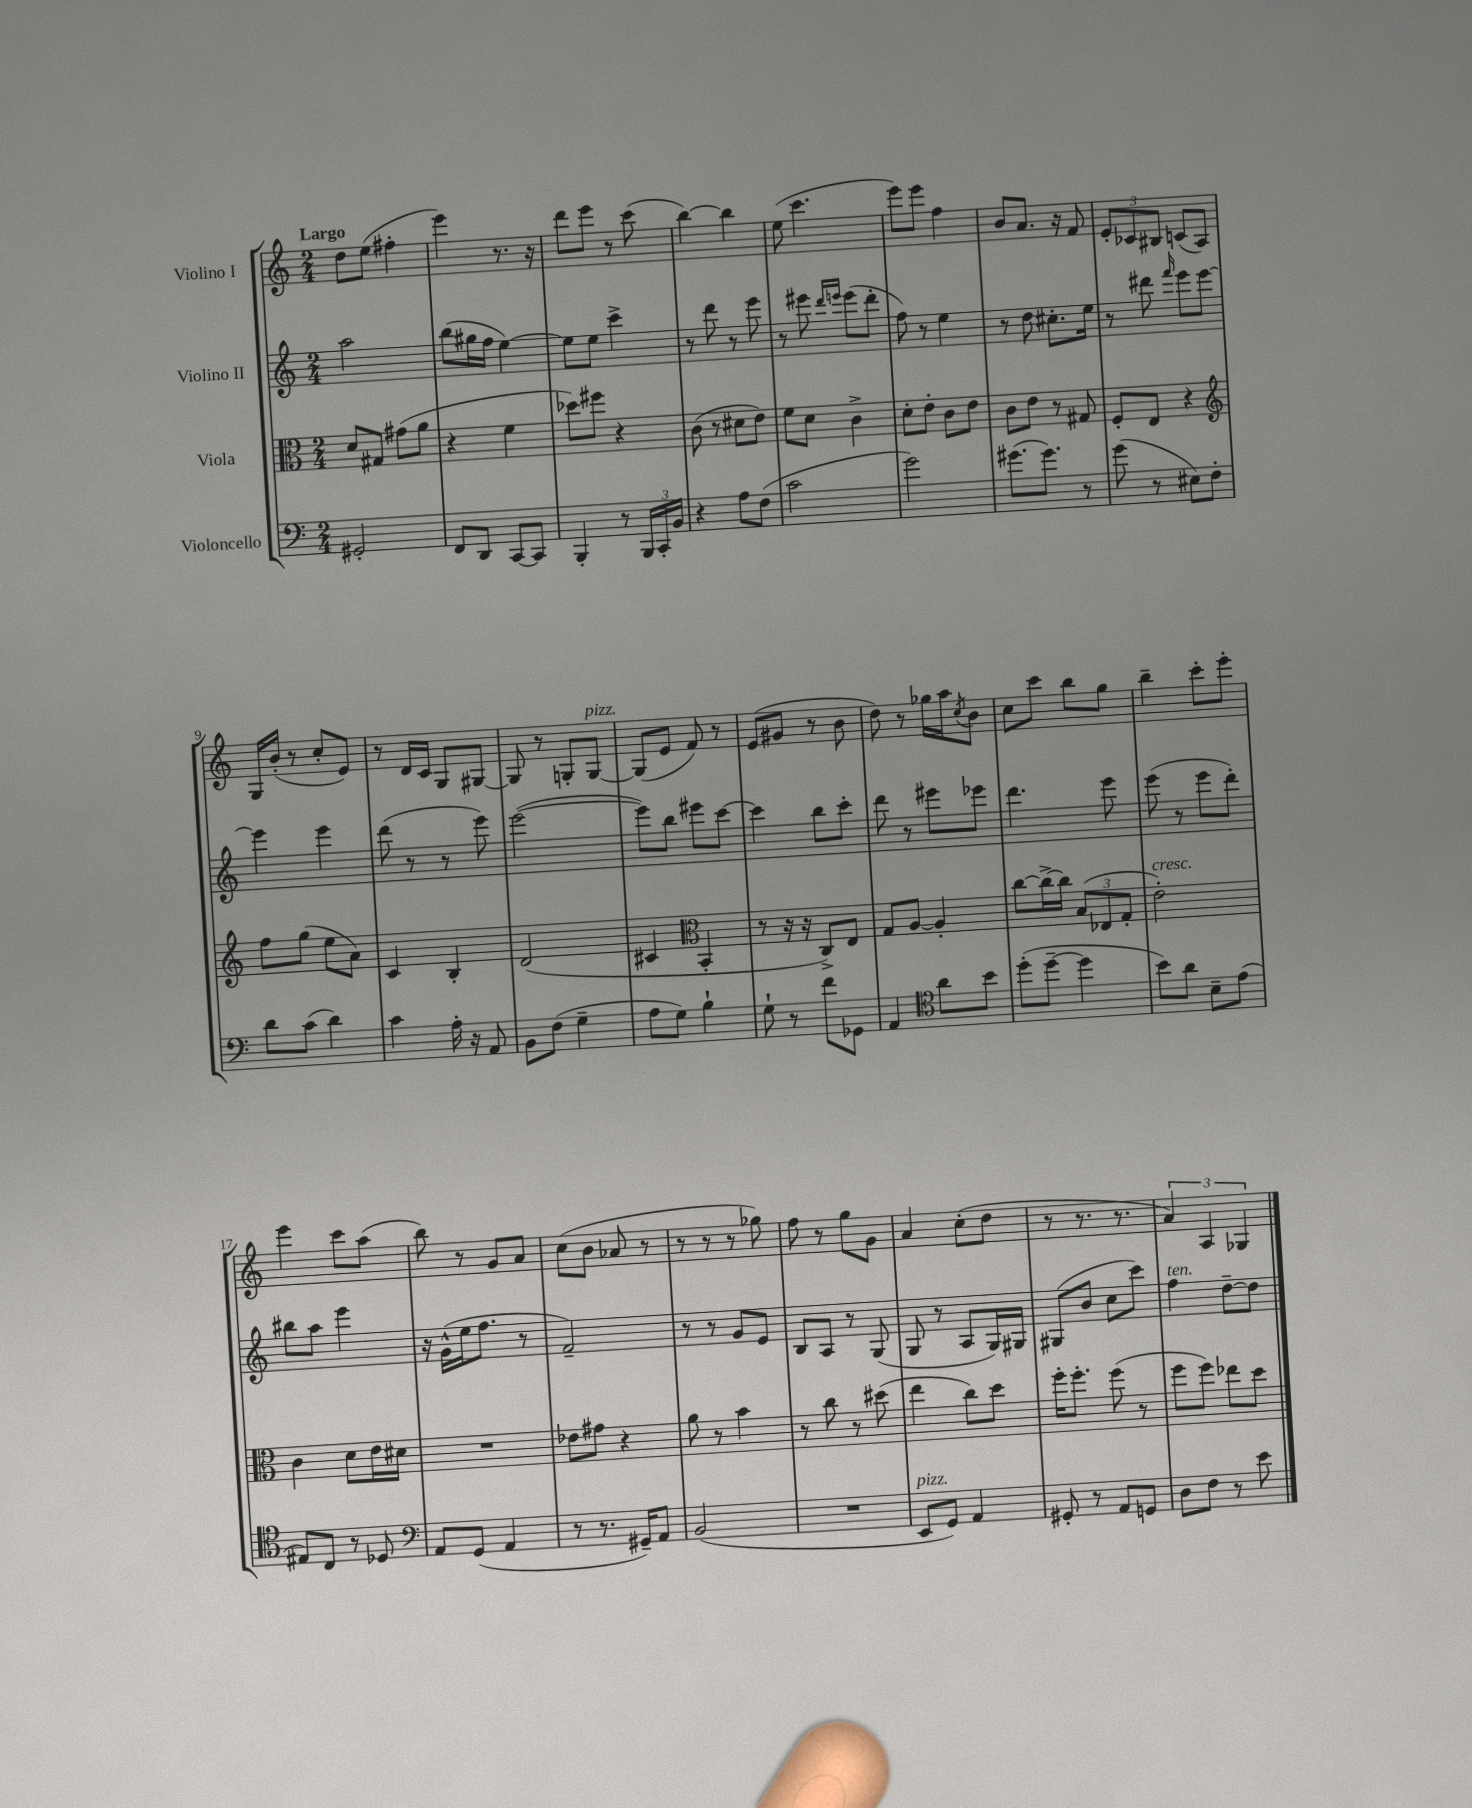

**kern	**kern	**kern	**kern
*staff4	*staff3	*staff2	*staff1
*clefF4	*clefC3	*clefG2	*clefG2
*k[]	*k[]	*k[]	*k[]
*M2/4	*M2/4	*M2/4	*M2/4
2GG#'/	8d/L	2aa\	8dd\L
.	8G#/J	.	(8ee\J
.	(8g#\L	.	4ff#'\
.	8a\J	.	.
=	=	=	=
8FF/L	4r	(8bb\L	4eee\)
8DD/J	.	16gg#\L	.
.	.	16ff\JJ	.
[8CC/L	4f\	[4ee\)	8.r
8CC/]J	.	.	.
.	.	.	16r
=	=	=	=
4BBB'/	8dd-\L)	8ee\]L	8ddd\L
.	8ff#\J	8ee\J	8eee\J
8r	4r	4ccc^\	8r
24BBB/LL	.	.	(8ccc\
24CC'/	.	.	.
24BB/JJ	.	.	.
=	=	=	=
4r	(8c\	8r	[4bb\)
.	8r	8ddd\	.
8A\L	8d#\L	8r	4bb\]
(8F\J	8e\J)	8eee\	.
=	=	=	=
2c\	8f\L	8r	(8ee\
.	8d\J	8eee#\	4.ccc\
.	.	16qqddd/LL	.
.	.	16qqeee/JJ	.
.	4c^\	(8eee\L	.
.	.	8ddd'\J	.
=	=	=	=
2g\)	8d'\L	8ff\)	8eee\L)
.	8e'\J	8r	8eee\J
.	8c\L	4ee\	4ff\
.	8e\J	.	.
=	=	=	=
(8.g#\L	8c\L	8r	8b/L
.	8e\J	8dd\	8.a/J
8.g#\J)	.	.	.
.	8r	8.cc#'\L	.
.	.	.	16r
8r	8G#/	.	8f/
.	.	16ee\Jk	.
=	=	=	=
(8g\	8F'/L	8r	12e'/L
.	.	.	12c-/
8r	8E/J	8ddd#\	.
.	.	.	12B#/J
.	.	16qqfff/	.
8E#\L)	4r	8eee\L	(8c/L
8F'\J	.	[8eee\J	8A/J)
=	=	=	=
*	*clefG2	*	*
8d\L	8ff\L	4eee\]	16G/LL
.	.	.	(16b'/JJ
(8c\J	(8gg\J	.	8r
4d\)	8ee\L	4eee\	8cc'/L
.	8a\J)	.	8e/J)
=	=	=	=
4c\	4c/	(8ddd\	8r
.	.	8r	16d/LL
.	.	.	16c/JJ
16A'\	4B'/	8r	8G/L
16r	.	.	.
8AA/	.	8eee\)	[8G#/J
=	=	=	=
8BB\L	(2d/	([2eee\	8G#/]
(8F\J	.	.	8r
4G~\	.	.	8G'/L
.	.	.	[8G/J
=	=	=	=
8A\L	4c#/	8eee\]L)	(8G/]L
8G\J)	.	8bb\J	8e/J
*	*clefC3	*	*
4B`\	4BB'/	8eee#\L	8f/)
.	.	[8ccc\J	8r
=	=	=	=
8G`\	8r	4ccc\]	(8e/L
8r	16r	.	8g#/J
.	16r	.	.
8f\L	8C^/L)	8bb\L	8r
8GG-\J	8E/J	8ccc'\J	8b\
=	=	=	=
4AA/	8G/L	8ddd\	8dd\)
.	[8A/J	8r	8r
*clefC4	*	*	*
8a\L	4A'/]	8eee#\L	16gg-\LL
.	.	.	16aa\J
.	.	.	8qcc/
8b\J	.	8eee-\J	8b\J
=	=	=	=
(8dd'\L	[8cc\L	4.ddd\	8cc\L
[8dd~\J	16cc^\_L	.	8ccc\J
.	16cc\]JJ	.	.
4dd\]	(12B/L	.	8bb\L
.	12E-/	.	.
.	.	8eee\	8gg\J
.	12G'/J	.	.
=	=	=	=
8b\L)	2e'\)	(8eee\	4bb~\
8a\J	.	8r	.
8B~\L	.	8eee\L	8ccc'\L
(8e\J	.	8ddd'\J)	8eee'\J
=	=	=	=
8E#/L)	4c\	8bb#\L	4eee\
8C/J	.	8aa\J	.
8r	8d\L	4eee\	8ccc\L
8D-/	16e\L	.	(8aa\J
.	16d#\JJ	.	.
=	=	=	=
*clefF4	*	*	*
8AA/L	2r	16r	8bb\)
.	.	(16g^^\LL	.
(8GG/J	.	16ee\J	8r
.	.	8.ff\J	.
4AA/	.	.	8g/L
.	.	8r	8a/J
=	=	=	=
8r	8e-\L	2f~/)	(8cc\L
8.r	8g#\J	.	8b\J
.	4r	.	8a-/
16GG#~/LK)	.	.	.
8AA/J	.	.	8r
=	=	=	=
(2BB/	8a\	8r	8r
.	8r	8r	8r
.	4b\	8g/L	8r
.	.	8e/J	8gg-\)
=	=	=	=
2r	8r	8B/L	8ff\
.	8cc\	8A/J	8r
.	8r	8r	8gg\L
.	(8dd#\	(8G/	8g\J
=	=	=	=
8EE/L	4ee\	8G/	4a/
8GG/J)	.	8r	.
4AA/	8cc\L)	8A/L	(8cc'\L
.	8dd\J	16G/L)	8dd\J
.	.	16G#/JJ	.
=	=	=	=
8GG#'/	16ff'\LK	(8G#/L	8r
.	8.ff'\J	.	.
8r	.	8b/J	8.r
8AA/L	(8ff\	8cc\L	.
.	.	.	8.r
8GG/J	8r	8ccc\J)	.
=	=	=	=
8D\L	8ff\L	4ff\	6a/)
8F\J	8ff\J)	.	.
.	.	.	6A/
8r	8ee-\L	[8dd~\L	.
.	.	.	6G-/
8e\	8dd\J	8dd\]J	.
==	==	==	==
*-	*-	*-	*-
